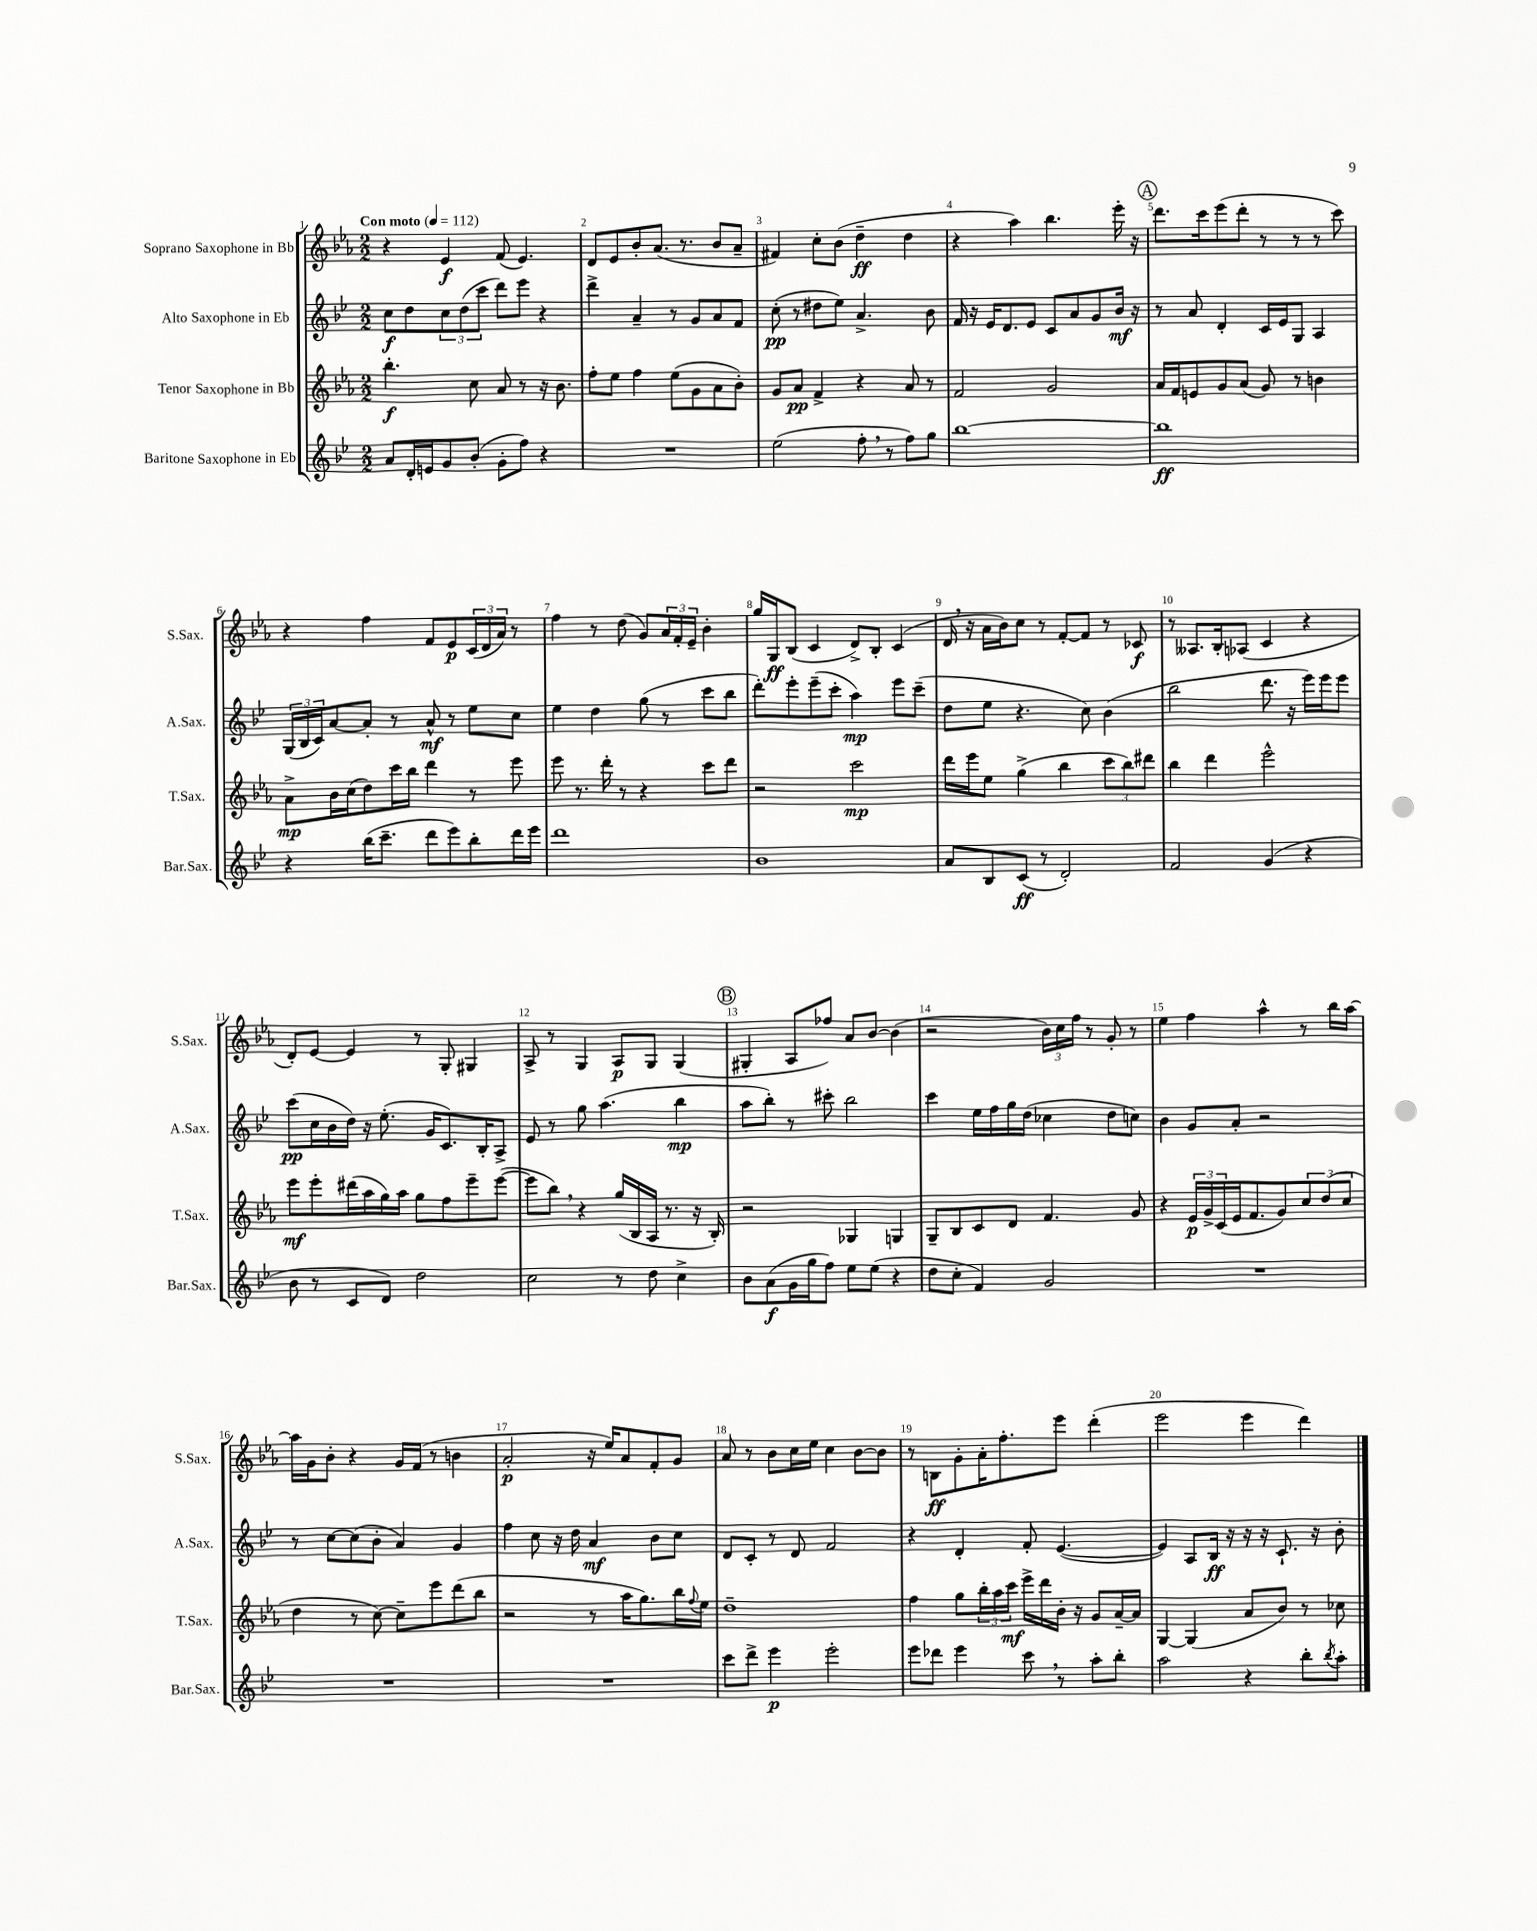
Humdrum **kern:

**kern	**dynam	**kern	**dynam	**kern	**dynam	**kern	**dynam
*part4	*part4	*part3	*part3	*part2	*part2	*part1	*part1
*staff4	*staff4	*staff3	*staff3	*staff2	*staff2	*staff1	*staff1
*I"Baritone Saxophone in Eb	*	*I"Tenor Saxophone in Bb	*	*I"Alto Saxophone in Eb	*	*I"Soprano Saxophone in Bb	*
*I'Bar.Sax.	*	*I'T.Sax.	*	*I'A.Sax.	*	*I'S.Sax.	*
*clefG2	*	*clefG2	*	*clefG2	*	*clefG2	*
*k[b-e-]	*	*k[b-e-a-]	*	*k[b-e-]	*	*k[b-e-a-]	*
*M2/2	*	*M2/2	*	*M2/2	*	*M2/2	*
*MM112	*	*MM112	*	*MM112	*	*MM112	*
=1	=1	=1	=1	=1	=1	=1	=1
!	!	!	!	!	!	!LO:TX:a:B:t=Con moto	!
8a/L	.	4.bb-'\	f	8cc\L	f	4r	.
16d'/L	.	.	.	8dd\	.	.	.
16en/J	.	.	.	.	.	.	.
8g/	.	.	.	12cc\	.	4e-/	f
.	.	.	.	(12dd\	.	.	.
(8b-'/J	.	8cc\	.	.	.	.	.
.	.	.	.	12ccc\J	.	.	.
8g'\L	.	8a-/	.	8ddd\L)	.	(8f/	.
8ff\J)	.	8r	.	8eee-\J	.	4.e-/)	.
4r	.	16r	.	4r	.	.	.
.	.	8.b-\	.	.	.	.	.
=2	=2	=2	=2	=2	=2	=2	=2
1r	.	8ff'\L	.	4ddd^\	.	8d/L	.
.	.	8ee-\J	.	.	.	8e-/	.
.	.	4ff\	.	4a~/	.	8b-'/	.
.	.	.	.	.	.	(8.a-/J	.
.	.	(8ee-\L	.	8r	.	.	.
.	.	.	.	.	.	8.r	.
.	.	8g\	.	8g/L	.	.	.
.	.	8a-\	.	8a/	.	8b-/L	.
.	.	8b-'\J)	.	8f/J	.	8a-~/J	.
=3	=3	=3	=3	=3	=3	=3	=3
(2ee-\	.	8g/L	.	(8cc'\	pp	4f#X/)	.
.	.	8a-/J	pp	8r	.	.	.
.	.	4f^/	.	8dd#X\L	.	8cc'\L	.
.	.	.	.	8ee-\J)	.	(8b-\J	.
8ff',\	.	4r	.	4.a^/	.	4dd~\	ff
8r	.	.	.	.	.	.	.
8ff\L)	.	8a-/	.	.	.	4dd\	.
8gg\J	.	8r	.	8b-\	.	.	.
=4	=4	=4	=4	=4	=4	=4	=4
[1bb-	.	2f/	.	16f/	.	4r	.
.	.	.	.	16r	.	.	.
.	.	.	.	16e-/KL	.	.	.
.	.	.	.	8.d/	.	.	.
.	.	.	.	.	.	4aa-\)	.
.	.	.	.	8e-/J	.	.	.
.	.	2g/	.	8c/L	.	4.bb-\	.
.	.	.	.	8a/	.	.	.
.	.	.	.	8g/	.	.	.
.	.	.	.	16b-/Jk	mf	16eee-'\	.
.	.	.	.	16r	.	16r	.
!!LO:REH:place=s1:t=A
=5	=5	=5	=5	=5	=5	=5	=5
1bb-]	ff	16a-/LL	.	8r	.	8.ddd\L	.
.	.	16f/J	.	.	.	.	.
.	.	8en/	.	8a/	.	.	.
.	.	.	.	.	.	16ccc\k	.
.	.	8g/	.	4d'/	.	(8eee-\	.
.	.	(8a-/J	.	.	.	8ddd'\J	.
.	.	8g/)	.	16c/LL	.	8r	.
.	.	.	.	16e-/J	.	.	.
.	.	8r	.	8G/J	.	8r	.
.	.	4bn\	.	4A/	.	8r	.
.	.	.	.	.	.	8ccc\)	.
!!LO:LB:g=z
=6	=6	=6	=6	=6	=6	=6	=6
4r	.	8a-^\L	mp	(24G/LL	.	4r	.
.	.	.	.	24B-/	.	.	.
.	.	.	.	24c/J)	.	.	.
.	.	16b-\L	.	[8a/	.	.	.
.	.	(16cc\J	.	.	.	.	.
(16bb-\KL	.	8dd\)	.	8a'/J]	.	4ff\	.
8.ccc~\J	.	.	.	.	.	.	.
.	.	16ccc\L	.	8r	.	.	.
.	.	16bb-\JJ	.	.	.	.	.
8ddd\L	.	4ddd\	.	8a^^/	mf	8f/L	.
8eee-\)	.	.	.	8r	.	8e-/	p
8bb-'\	.	8r	.	8ee-\L	.	(24c/L	.
.	.	.	.	.	.	24d/	.
.	.	.	.	.	.	24a-/JJ)	.
16ddd\L	.	8eee-\	.	8cc\J	.	8r	.
16eee-\JJ	.	.	.	.	.	.	.
=7	=7	=7	=7	=7	=7	=7	=7
1ddd	.	8eee-\	.	4ee-\	.	4ff\	.
.	.	8.r	.	.	.	.	.
.	.	.	.	4dd\	.	8r	.
.	.	16ddd'\	.	.	.	.	.
.	.	8r	.	.	.	(8dd\	.
.	.	4r	.	(8gg\	.	8g/L)	.
.	.	.	.	8r	.	24a-/L	.
.	.	.	.	.	.	24f'/	.
.	.	.	.	.	.	24e-~/JJ	.
.	.	8ccc\L	.	8ccc\L	.	4b-'\	.
.	.	8ddd\J	.	8bb-\J	.	.	.
=8	=8	=8	=8	=8	=8	=8	=8
1b-	.	2r	.	8ddd'\L)	.	16gg/LL	.
.	.	.	.	.	.	16G/J	ff
.	.	.	.	8eee-'\	.	(8B-/J	.
.	.	.	.	(8eee-~\	.	4c/	.
.	.	.	.	8ccc'\J	.	.	.
.	.	2ccc\	mp	4aa\)	mp	8d^/L)	.
.	.	.	.	.	.	8B-'/J	.
.	.	.	.	8eee-\L	.	(4c/	.
.	.	.	.	(8ccc~\J	.	.	.
=9	=9	=9	=9	=9	=9	=9	=9
8a/L	.	16ddd\LL	.	8dd\L	.	16d,/	.
.	.	16eee-\J	.	.	.	16r	.
8B-/	.	8ee-\J	.	8ee-\J	.	16a-\LL	.
.	.	.	.	.	.	16b-\J)	.
(8c/J	ff	(4gg^\	.	4.r	.	8cc\J	.
8r	.	.	.	.	.	8r	.
2d'/)	.	4bb-\	.	.	.	[8f'/L	.
.	.	.	.	8cc\)	.	8f/J]	.
.	.	12ccc\L	.	(4b-\	.	8r	.
.	.	12bb-\)	.	.	.	.	.
.	.	.	.	.	.	8c-X/	f
.	.	12ddd#X\J	.	.	.	.	.
=10	=10	=10	=10	=10	=10	=10	=10
2f/	.	4bb-\	.	2bb-\	.	8r	.
.	.	.	.	.	.	8.A--X/L	.
.	.	4ddd\	.	.	.	.	.
.	.	.	.	.	.	16B-'/k	.
.	.	.	.	.	.	(8A-X/J	.
(4g/	.	2eee-^^\	.	8.ddd\	.	4c/	.
.	.	.	.	16r	.	.	.
4r	.	.	.	16eee-\LL)	.	4r	.
.	.	.	.	16eee-\J	.	.	.
.	.	.	.	8eee-\J	.	.	.
!!LO:LB:g=z
=11	=11	=11	=11	=11	=11	=11	=11
8b-\	.	8eee-\L	mf	(8ccc\L	pp	8d'/L)	.
8r	.	8eee-'\	.	16cc\L	.	[8e-/J	.
.	.	.	.	16b-\	.	.	.
8c/L	.	(16ddd#X\L	.	16dd\JJ)	.	4e-/]	.
.	.	16aa-\	.	16r	.	.	.
8d/J)	.	16gg\)	.	(8.ee-'\	.	.	.
.	.	16aa-\JJ	.	.	.	.	.
2dd\	.	8gg\L	.	.	.	8r	.
.	.	.	.	16g/KL	.	.	.
.	.	8ff\	.	8.c/)	.	8G'/	.
.	.	8eee-~\	.	.	.	4G#X/	.
.	.	.	.	16B-'/K	.	.	.
.	.	([8eee-\J	.	8A^/J	.	.	.
=12	=12	=12	=12	=12	=12	=12	=12
2cc\	.	8eee-\L]	.	8e-/	.	8A-^/	.
.	.	8bb-,\J)	.	8r	.	8r	.
.	.	4r	.	8gg\	.	4G/	.
.	.	.	.	(4.aa\	.	.	.
8r	.	(16gg/LL	.	.	.	8A-/L	p
.	.	16B-/	.	.	.	.	.
8dd\	.	16A-/JJ	.	.	.	8G/J	.
.	.	8.r	.	.	.	.	.
4cc^\	.	.	.	4bb-\	mp	(4G/	.
.	.	16r	.	.	.	.	.
.	.	16B-'/)	.	.	.	.	.
!!LO:REH:place=s1:t=B
=13	=13	=13	=13	=13	=13	=13	=13
8b-\L	.	2r	.	8aa\L	.	4G#X'/	.
(8a\	f	.	.	8bb-'\J)	.	.	.
16g\L	.	.	.	8r	.	8A-/L	.
16gg\J	.	.	.	.	.	.	.
8ff\J)	.	.	.	8ccc#X'\	.	8ff-X/J)	.
8ee-\L	.	4G-X/	.	2bb-\	.	8a-/L	.
(8ee-\J	.	.	.	.	.	[8b-/J	.
4r	.	4Gn/	.	.	.	(4b-\]	.
=14	=14	=14	=14	=14	=14	=14	=14
8dd\L	.	8G~/L	.	4ccc\	.	2r	.
8cc'\J	.	8B-/	.	.	.	.	.
4f/)	.	8c/	.	16ee-\LL	.	.	.
.	.	.	.	16ff\	.	.	.
.	.	8d/J	.	16gg\	.	.	.
.	.	.	.	(16dd\JJ	.	.	.
2g/	.	4.f/	.	4cc-X\	.	24b-\LL)	.
.	.	.	.	.	.	24cc\	.
.	.	.	.	.	.	24ff\JJ	.
.	.	.	.	.	.	8r	.
.	.	.	.	8dd\L	.	8g'/	.
.	.	8g/	.	8ccn\J)	.	8r	.
=15	=15	=15	=15	=15	=15	=15	=15
1r	.	4r	.	4b-\	.	4ee-\	.
.	.	24e-/LL	p	8g/L	.	4ff\	.
.	.	24g^/	.	.	.	.	.
.	.	(24c/	.	.	.	.	.
.	.	16e-/J	.	8a'/J	.	.	.
.	.	8.f/	.	.	.	.	.
.	.	.	.	2r	.	4aa-^^\	.
.	.	8g/)	.	.	.	.	.
.	.	12cc/	.	.	.	8r	.
.	.	(12dd/	.	.	.	.	.
.	.	.	.	.	.	16bb-\LL	.
.	.	12cc/J	.	.	.	.	.
.	.	.	.	.	.	[16aa-\JJ	.
!!LO:LB:g=z
=16	=16	=16	=16	=16	=16	=16	=16
1r	.	4dd\	.	8r	.	16aa-\LL]	.
.	.	.	.	.	.	16g\J	.
.	.	.	.	[8cc\L	.	8b-'\J	.
.	.	8r	.	(8cc\]	.	4r	.
.	.	[8cc\)	.	8b-'\J	.	.	.
.	.	8cc~\L]	.	4a/)	.	16g/LL	.
.	.	.	.	.	.	(16f/JJ	.
.	.	8eee-\	.	.	.	8r	.
.	.	(8ddd\	.	4g/	.	4bn\	.
.	.	8bb-\J	.	.	.	.	.
=17	=17	=17	=17	=17	=17	=17	=17
1r	.	2r	.	4ff\	.	2a-'/	p
.	.	.	.	8cc\	.	.	.
.	.	.	.	16r	.	.	.
.	.	.	.	16dd\	.	.	.
.	.	8r	.	4a/	mf	16r	.
.	.	.	.	.	.	16ee-/KL)	.
.	.	16aa-\KL	.	.	.	8a-/	.
.	.	8.gg\)	.	.	.	.	.
.	.	.	.	8b-\L	.	8f'/	.
.	.	16bb-\L	.	8cc\J	.	8g/J	.
.	.	8qqff/	.	.	.	.	.
.	.	16ee-\JJ	.	.	.	.	.
=18	=18	=18	=18	=18	=18	=18	=18
8ccc\L	.	1dd~	.	8d/L	.	8a-/	.
8ddd^\J	.	.	.	8c'/J	.	8r	.
4eee-\	p	.	.	8r	.	8b-\L	.
.	.	.	.	8d/	.	16cc\L	.
.	.	.	.	.	.	16ee-\JJ	.
2eee-'\	.	.	.	2f/	.	4cc\	.
.	.	.	.	.	.	[8b-\L	.
.	.	.	.	.	.	8b-\J]	.
=19	=19	=19	=19	=19	=19	=19	=19
8eee-\L	.	4ff\	.	4r	.	8r	.
8ddd-X\J	.	.	.	.	.	8Bn\L	ff
4eee-\	.	8gg\L	.	4d'/	.	8g'\	.
.	.	24bb-'\L	.	.	.	16a-'\K	.
.	.	24aa-\	.	.	.	.	.
.	.	.	.	.	.	8.ff'\	.
.	.	24ccc\JJ	mf	.	.	.	.
8ccc,\	.	16eee-^\LL	.	8f'/	.	.	.
.	.	16ddd\	.	.	.	.	.
8r	.	16b-'\JJ	.	([4.e-/	.	8eee-\J	.
.	.	16r	.	.	.	.	.
8aa'\L	.	8g/L	.	.	.	(4ddd'\	.
8bb-'\J	.	[16a-~/L	.	.	.	.	.
.	.	16a-/JJ]	.	.	.	.	.
=20	=20	=20	=20	=20	=20	=20	=20
2aa\	.	[4G/	.	4e-/])	.	2eee-\	.
.	.	(4G/]	.	8A/L	.	.	.
.	.	.	.	16B-/Jk	ff	.	.
.	.	.	.	16r	.	.	.
4r	.	8a-/L	.	16r	.	4eee-\	.
.	.	.	.	16r	.	.	.
.	.	8b-/J)	.	8.c`/	.	.	.
8bb-'\L	.	8r	.	.	.	4ddd\)	.
.	.	.	.	16r	.	.	.
8qbb-/	.	.	.	.	.	.	.
8aa'\J	.	8cc-X\	.	8b-'\	.	.	.
==	==	==	==	==	==	==	==
*-	*-	*-	*-	*-	*-	*-	*-
